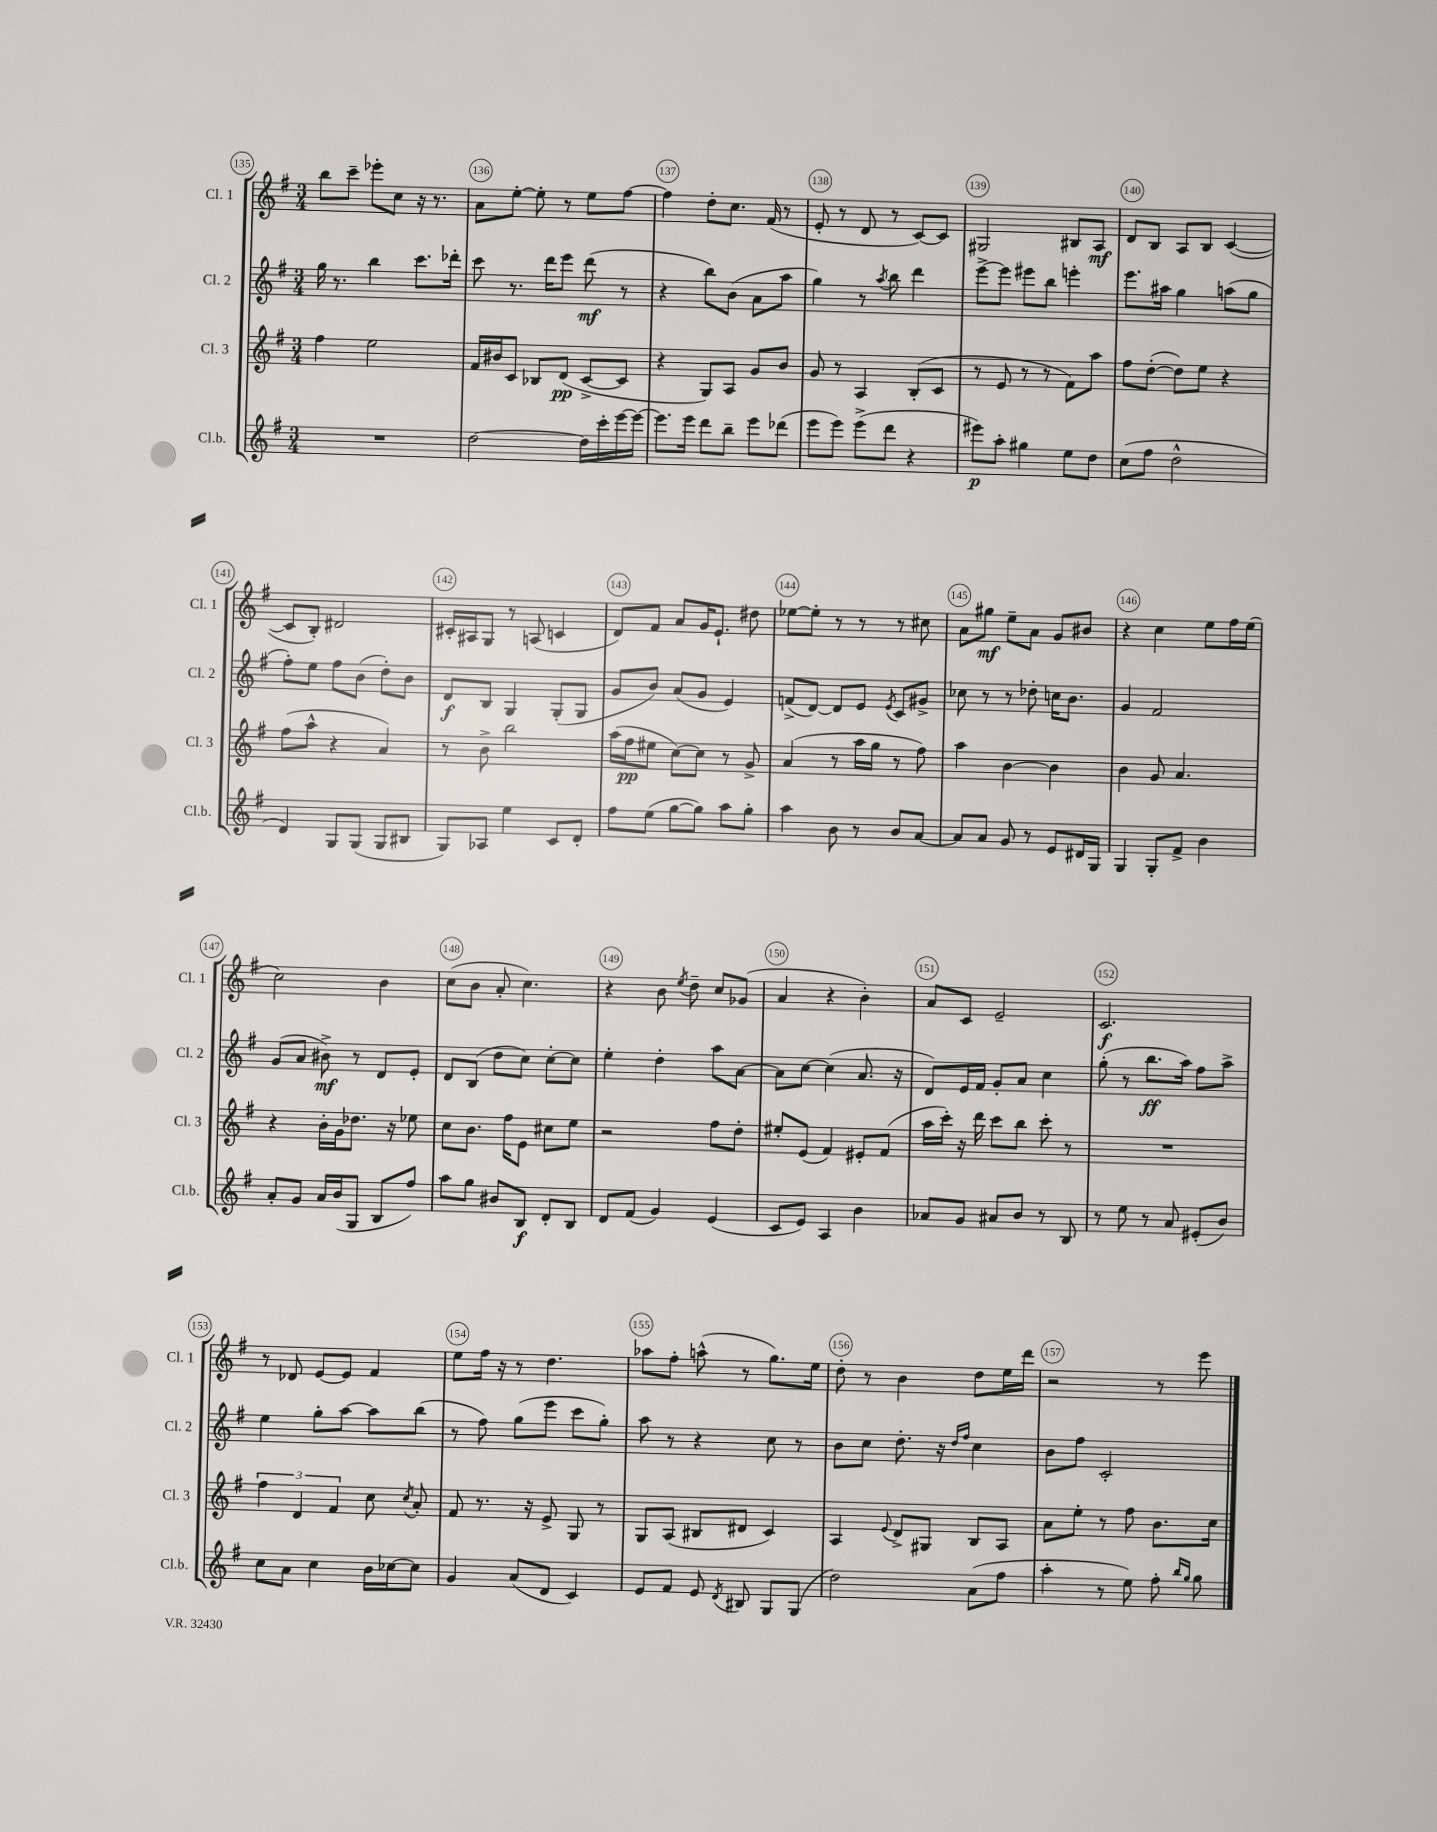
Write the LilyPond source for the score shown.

<<
\new StaffGroup <<
\new Staff = "s0" \with { instrumentName = "Cl. 1" shortInstrumentName = "Cl. 1" } {
    \clef treble \key g \major \numericTimeSignature \time 3/4
    \autoBeamOff b''8[ c'''8]-- ees'''8[-. c''8] r16 r8. |
    a'8[ e''8]~-. e''8-. r8 e''8[ fis''8]~ |
    fis''4 d''8[-. c''8.] fis'16( r8 |
    e'8-. r8 d'8 r8 c'8[~) c'8] |
    gis2 bis8[ a8]\mf |
    d'8[ b8] a8[ b8] c'4~( |
    c'8[ b8]-.) dis'2 |
    cis'16[-. ais16 g8] r8 a8( c'4 |
    d'8[) fis'8] a'8[ g'16 e'8.]-! dis''8 |
    ees''8[~ ees''8]-. r8 r8 r8 cis''8 |
    a'8[ gis''8]\mf e''8[-- a'8] g'8[ bis'8] |
    r4 c''4 e''8[ fis''16 e''16]( |
    c''2) b'4 |
    c''8[( b'8] a'8-. c''4.) |
    r4 b'8 \acciaccatura { e''8 } d''8-- c''8[ ges'8]( |
    a'4 r4 b'4-.) |
    a'8[ c'8] e'2-- |
    c'2.\f |
    r8 des'8 e'8[~ e'8] fis'4 |
    e''8[ fis''16] r16 r8 d''4. |
    aes''8[ fis''8]-. a''8-^( r8 g''8.[) e''16] |
    d''8-. r8 b'4 d''8[ e''16 d'''16] |
    r2 r8 e'''8 \bar "|." |
}
\new Staff = "s1" \with { instrumentName = "Cl. 2" shortInstrumentName = "Cl. 2" } {
    \clef treble \key g \major \numericTimeSignature \time 3/4
    \autoBeamOff g''16 r8. b''4 c'''8.[ des'''16]-. |
    c'''8 r8. d'''16[ e'''8] d'''8\mf( r8 |
    r4 b''8[) b'8]( a'8[ a''8] |
    g''4) r8 \acciaccatura { a''8 } b''8 d'''4 |
    e'''8[~-> e'''8] eis'''8[ b''8] e'''4-. |
    e'''8.[ ais''16] g''4 a''8[( g''8] |
    fis''8[-.) e''8] fis''8[ b'8]( d''8[-.) b'8] |
    d'8[\f b8] g4 g8[-.( g8] |
    g'8[ b'8]) a'8[( g'8] e'4) |
    f'8[->( d'8]~) d'8[ e'8] \acciaccatura { e'8 } c'8[ gis'8]-> |
    ces''8 r8 r8 des''8-. c''16[ b'8.] |
    g'4 fis'2 |
    g'8[( a'8] bis'8->\mf) r8 d'8[ e'8]-. |
    d'8[ b8]( d''8[ c''8]) c''8[~-. c''8] |
    e''4-. d''4-. a''8[ a'8]~ |
    a'8[ c''8]~ c''4( a'8. r16 |
    d'8[) e'16 fis'16] g'8[-. a'8] c''4 |
    g''8-.( r8 b''8.[\ff a''16]) fis''8[ a''8]-> |
    e''4 g''8[-. a''8]~ a''8[ b''8]( |
    r8 fis''8) g''8[( e'''8] c'''8[ g''8]-.) |
    a''8 r8 r4 c''8 r8 |
    b'8[ c''8] d''8.-. r16 \grace { d''16[ fis''16] } c''4 |
    b'8[ fis''8] c'2-. \bar "|." |
}
\new Staff = "s2" \with { instrumentName = "Cl. 3" shortInstrumentName = "Cl. 3" } {
    \clef treble \key g \major \numericTimeSignature \time 3/4
    \autoBeamOff fis''4 e''2 |
    fis'16[ bis'16 c'8] bes8[ d'8]\pp( c'8[~-> c'8] |
    r4 g8[) a8] g'8[ b'8] |
    g'8 r8 a4 b8[-.( c'8] |
    r8 e'8 r8 r8 fis'8[) a''8] |
    fis''8[ d''8]~-.( d''8[) e''8] r4 |
    fis''8[( a''8]-^ r4 a'4) |
    r8 b'8-> b''2 |
    a''16[( fis''16\pp eis''8] c''8[~) c''8] r8 g'8-> |
    a'4( r8 a''16[ g''16] r8 fis''8) |
    a''4 b'4~ b'4 |
    b'4 g'8 a'4. |
    r4 b'16[-. g'16 des''8.] r16 ees''8 |
    c''8[ b'8.] fis''16[ e'8] cis''8[ e''8] |
    r2 fis''8[ d''8]-. |
    eis''8[-. e'8]( fis'4) eis'8[-. fis'8]( |
    a''16[ c'''16]-.) r16 d'''16 c'''8[ b''8] c'''8-. r8 |
    R2. |
    \tuplet 3/2 { fis''4 d'4 fis'4 } c''8 \acciaccatura { c''8 } a'8-. |
    fis'8 r8. r16 e'8-> g8 r8 |
    g8[ a8]( bis8[ dis'8] c'4) |
    a4 \appoggiatura { e'8 } d'8[-> gis8] b8[ a8] |
    a'8[ e''8]-. r8 fis''8 b'8.[ c''16] \bar "|." |
}
\new Staff = "s3" \with { instrumentName = "Cl.b." shortInstrumentName = "Cl.b." } {
    \clef treble \key g \major \numericTimeSignature \time 3/4
    \autoBeamOff R2. |
    d''2~ d''16[ c'''16-. e'''16~ e'''16]~ |
    e'''8.[ e'''16] d'''8[ b''8]-- e'''8[ des'''8]( |
    e'''8[ e'''8]) e'''8[->( d'''8] r4 |
    eis'''8[\p) a''8]-. gis''4 e''8[ d''8] |
    c''8[( fis''8] d''2-^ |
    d'4) g8[ g8]( g8[ bis8] |
    g8[) aes8] e''4 c'8[ d'8]-. |
    fis''8[ e''8]( g''8[~ g''8]) a''8[ g''8]-. |
    a''4 b'8 r8 b'8[ a'8]~ |
    a'8[ a'8] g'8 r8 e'8[ dis'16 g16] |
    g4 g8[-. fis'8]-> b'4 |
    a'8[-. g'8] a'16[ b'16( g8] b8[ fis''8]) |
    a''8[ g''8] bis'8[ b8]\f d'8[-. b8] |
    d'8[ fis'8]( g'4) e'4( |
    c'8[ e'8]) a4 b'4 |
    aes'8[ g'8] ais'8[ b'8] r8 b8 |
    r8 e''8 r8 a'8 eis'8[-.( b'8]) |
    c''8[ a'8] c''4 b'16[ ces''16~ ces''8] |
    g'4 a'8[( d'8] c'4) |
    e'8[ fis'8] e'8 \acciaccatura { d'8 } bis8 g8[ g8]( |
    d''2) a'8[( fis''8] |
    a''4-. r8 e''8) fis''8-. \grace { b''16[ g''16] } g''8 \bar "|." |
}
>>
>>
\layout { \context { \Score currentBarNumber = #135 \override BarNumber.break-visibility = ##(#f #t #t) barNumberVisibility = #all-bar-numbers-visible \override BarNumber.stencil = #(make-stencil-circler 0.1 0.3 ly:text-interface::print) } }
